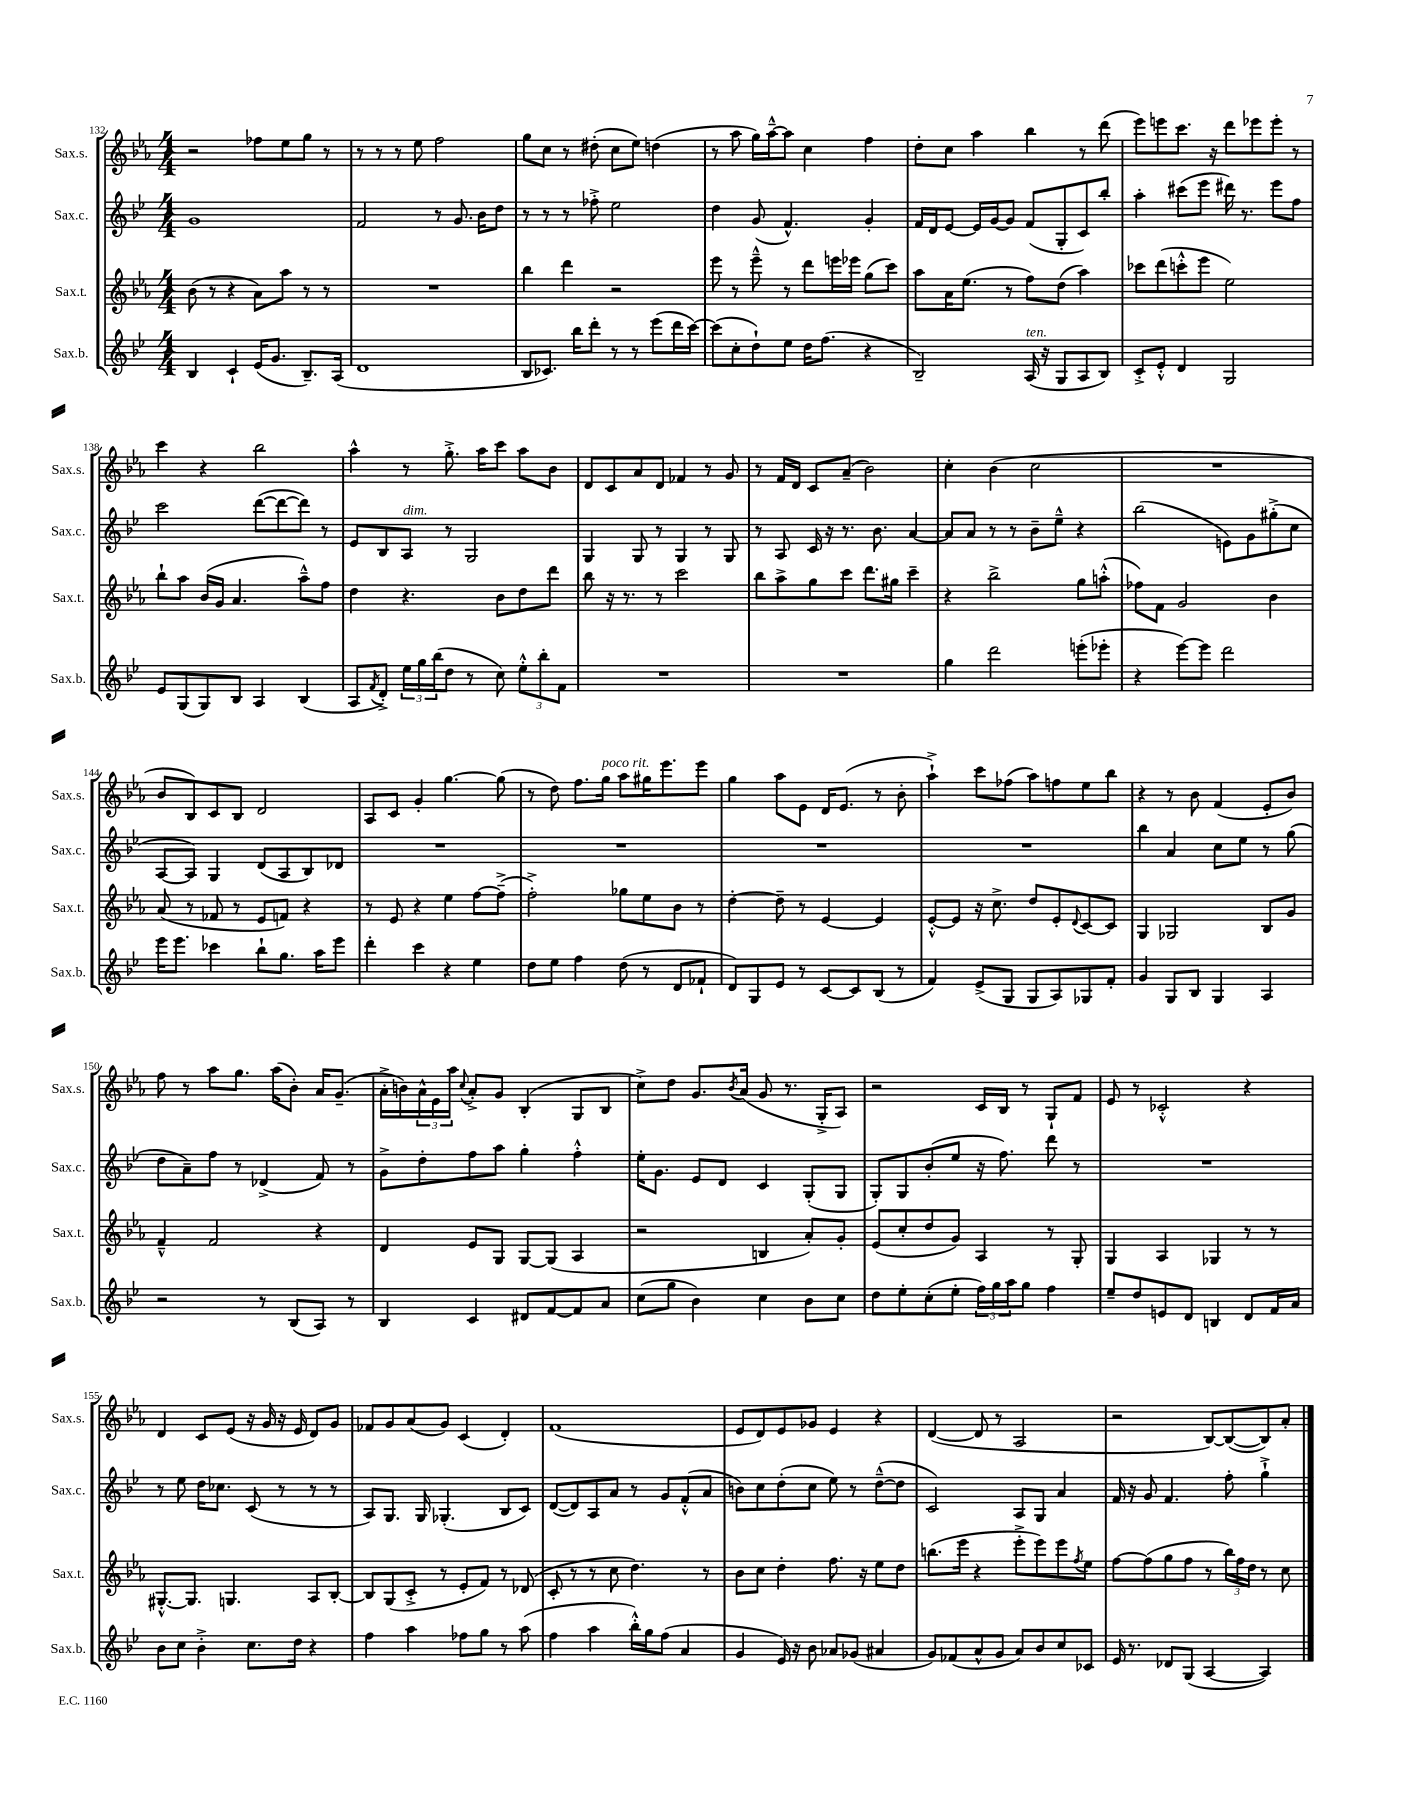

**kern	**kern	**kern	**kern
*part4	*part3	*part2	*part1
*staff4	*staff3	*staff2	*staff1
*I"Sax.b.	*I"Sax.t.	*I"Sax.c.	*I"Sax.s.
*I'Sax.b.	*I'Sax.t.	*I'Sax.c.	*I'Sax.s.
*clefG2	*clefG2	*clefG2	*clefG2
*k[b-e-]	*k[b-e-a-]	*k[b-e-]	*k[b-e-a-]
*M4/4	*M4/4	*M4/4	*M4/4
=132	=132	=132	=132
4B-/	(8b-\	1g	2r
.	8r	.	.
4c`/	4r	.	.
(16e-/KL	8a-\L)	.	8ff-X\L
8.g/J	.	.	.
.	8aa-\J	.	8ee-\
8.B-~/L)	8r	.	8gg\J
.	8r	.	8r
(16A/Jk	.	.	.
=133	=133	=133	=133
1d	1r	2f/	8r
.	.	.	8r
.	.	.	8r
.	.	.	8ee-\
.	.	8r	2ff\
.	.	8.g/	.
.	.	16b-\KL	.
.	.	8dd\J	.
=134	=134	=134	=134
8B-/L	4bb-\	8r	8gg\L
8.c-X/J)	.	8r	8cc\J
.	4ddd\	8r	8r
16bb-\KL	.	.	.
8ddd'\J	.	8ff-X'^\	(8dd#X'\
8r	2r	2ee-\	8cc\L
8r	.	.	8ee-\J)
(8eee-\L	.	.	(4ddn\
16ddd\L	.	.	.
[16ccc\JJ)	.	.	.
=135	=135	=135	=135
(8ccc\L]	8eee-\	4dd\	8r
8cc'\	8r	.	8aa-\
8dd`\)	8eee-~^^\	(8g/	16gg\LL)
.	.	.	[16aa-~^^\J
8ee-\J	8r	4.f^^/)	8aa-\J]
16dd\KL	8ddd\L	.	4cc\
(8.ff\J	.	.	.
.	16eeen\L	.	.
.	16eee-X\JJ	.	.
4r	(8gg\L	4g'/	4ff\
.	8ccc\J)	.	.
=136	=136	=136	=136
2B-~/)	8aa-\L	16f/LL	8dd'\L
.	.	16d/J	.
.	16a-\K	[8e-/J	8cc\J
.	(8.ee-\J	.	.
.	.	16e-/LL]	4aa-\
.	.	[16g/J	.
.	8r	8g/J]	.
!LO:TX:a:i:t=ten.	!	!	!
(16A/	8ff\L)	(8f/L	4bb-\
16r	.	.	.
8G/L	(8dd\J	8G'/	.
8A/	4aa-\)	8c/)	8r
8B-/J)	.	8bb-'/J	(8ddd\
=137	=137	=137	=137
8c'^/L	8ccc-X\L	4aa'\	8eee-\L)
8e-'^^/J	(8ddd\	.	8eeen\
4d/	8cccn'^^\	(8ccc#X\L	8.ccc\J
.	8eee-\J	8eee-\J	.
.	.	.	16r
2G/	2ee-\)	16ddd#X\)	8ddd\L
.	.	8.r	.
.	.	.	8eee-X\
.	.	8eee-\L	8eee-'\J
.	.	8ff\J	8r
!!LO:LB:g=z
=138	=138	=138	=138
8e-/L	8bb-`\L	2ccc\	4ccc\
(8G/	8aa-\J	.	.
8G/)	(16b-/LL	.	4r
.	16g/JJ	.	.
8B-/J	4.a-/	.	.
4A/	.	([8ddd\L	2bb-\
.	.	8ddd\_	.
(4B-/	8aa-~^^\L)	8ddd\J])	.
.	8ff\J	8r	.
=139	=139	=139	=139
8A/L	4dd\	8e-/L	4aa-^^\
8qf/	.	.	.
8d'^/J)	.	8B-/	.
!	!	!LO:TX:a:i:t=dim.	!
24ee-\LL	4.r	8A/J	8r
24gg\	.	.	.
(24bb-\J	.	.	.
8dd\J	.	8r	8.gg'^\
8r	.	2G/	.
.	.	.	16aa-\KL
8cc\)	8b-\L	.	8ccc\J
12ee-'^^\L	8dd\	.	8aa-\L
12bb-'\	.	.	.
.	8ddd\J	.	8b-\J
12f\J	.	.	.
=140	=140	=140	=140
1r	8bb-\	4G/	8d/L
.	16r	.	8c/
.	8.r	.	.
.	.	8G/	8a-/
.	8r	8r	8d/J
.	2ccc\	4G/	4f-X/
.	.	8r	8r
.	.	8G/	8g/
=141	=141	=141	=141
1r	8bb-\L	8r	8r
.	8aa-^\	8A/	16f/LL
.	.	.	16d/JJ
.	8gg\	16c/	8c/L
.	.	16r	.
.	8ccc\J	8.r	(8a-~/J
.	8.ddd\L	.	2b-\)
.	.	8.b-\	.
.	16gg#X\Jk	.	.
.	4ccc~\	[4a/	.
=142	=142	=142	=142
4gg\	4r	8a/L]	4cc'\
.	.	8a/J	.
2ddd\	2bb-^\	8r	(4b-\
.	.	8r	.
.	.	8b-~\L	2cc\
.	.	8ee-~^^\J	.
(8eeen'\L	8gg\L	4r	.
8eee-X'\J	(8aan'^^\J	.	.
=143	=143	=143	=143
4r	8ff-X\L)	(2bb-\	1r
.	8f\J	.	.
[8eee-\L)	2g/	.	.
8eee-\J]	.	.	.
2ddd\	.	8en\L)	.
.	.	8g\	.
.	4b-\	(8gg#X'^\	.
.	.	8cc\J	.
!!LO:LB:g=z
=144	=144	=144	=144
16eee-\KL	(8a-/	[8A/L	8b-/L
8.eee-\J	.	.	.
.	8r	8A/J])	8B-/)
4ccc-X\	8f-X/	4G/	8c/
.	8r	.	8B-/J
8bb-`\L	8e-/L	(8d/L	2d/
8.gg\J	8fn/J)	8A/	.
.	4r	8B-/)	.
16aa\KL	.	.	.
8eee-\J	.	8d-X/J	.
=145	=145	=145	=145
4ddd'\	8r	1r	8A-/L
.	8e-/	.	8c/J
4ccc\	4r	.	4g'/
4r	4ee-\	.	[4.gg\
4ee-\	[8ff\L	.	.
.	(8ff~^\J]	.	(8gg\]
=146	=146	=146	=146
8dd\L	2ff'^\)	1r	8r
8ee-\J	.	.	8dd\)
4ff\	.	.	8.ff\L
!	!	!	!LO:TX:a:i:t=poco rit.
.	.	.	16gg\Jk
(8dd\	8gg-X\L	.	8aa-\L
8r	8ee-\	.	16gg#X\K
.	.	.	8.eee-\
8d/L	8b-\J	.	.
8f-X`/J	8r	.	8eee-\J
=147	=147	=147	=147
8d/L)	[4dd'\	1r	4gg\
8G/	.	.	.
8e-/J	8dd~\]	.	8aa-\L
8r	8r	.	8e-\J
[8c/L	[4e-/	.	16d/KL
.	.	.	(8.e-/J
8c/]	.	.	.
(8B-/J	4e-/]	.	8r
8r	.	.	8b-'\
=148	=148	=148	=148
4f/)	[8e-'^^/L	1r	4aa-`^\)
.	8e-/J]	.	.
(8e-^/L	16r	.	8ccc\L
.	8.cc^\	.	.
8G/J	.	.	(8ff-X\J
8G/L	8dd/L	.	8aa-\L)
8A/)	8e-'/	.	8ffn\
.	8qqd/	.	.
8G-X/	[8c/	.	8ee-\
8f'/J	8c/J]	.	8bb-\J
=149	=149	=149	=149
4g/	4G/	4bb-\	4r
8G/L	2G-X/	4a/	8r
8B-/J	.	.	8b-\
4G/	.	8cc\L	(4f/
.	.	8ee-\J	.
4A/	8B-/L	8r	8e-'/L
.	8g/J	(8gg\	8b-/J)
!!LO:LB:g=z
=150	=150	=150	=150
2r	4f~^^/	8dd\L	8ff\
.	.	8a~\)	8r
.	2f/	8ff\J	8aa-\L
.	.	8r	8.gg\J
8r	.	(4d-X^/	.
.	.	.	(16aa-\KL
(8B-/L	.	.	8b-'\J)
8A/J)	4r	8f/)	16a-/KL
.	.	.	(8.g~/J
8r	.	8r	.
=151	=151	=151	=151
4B-/	4d/	8g^\L	16a-'^\LL
.	.	.	16bn\)
.	.	8dd'\	24a-^^\
.	.	.	24e-\
.	.	.	24aa-\JJ
.	.	.	8qqcc/
4c/	8e-/L	8ff\	8a-'^/L
.	8G/J	8aa\J	8g/J
8d#X/L	[8G/L	4gg'\	(4B-'/
[8f/	(8G/J]	.	.
8f/]	4A-/	4ff'^^\	8G/L
8a/J	.	.	8B-/J
=152	=152	=152	=152
(8cc\L	2r	16ee-'\KL	8cc^\L)
.	.	8.g\J	.
8gg\J	.	.	8dd\J
4b-\)	.	8e-/L	8.g/L
.	.	8d/J	.
.	.	.	8qb-/
.	.	.	(16a-/Jk
4cc\	4Bn/	4c/	8g/
.	.	.	8.r
8b-\L	8a-'/L)	(8G'/L	.
.	.	.	16G'^/KL
8cc\J	8g'/J	8G/J	8A-/J)
=153	=153	=153	=153
8dd\L	(8e-/L	8G'/L)	2r
8ee-'\	8cc'/	8G/	.
(8cc'\	8dd/	(8b-'/	.
8ee-'\J	8g/J)	8ee-/J	.
24ff\LL)	4A-/	16r	16c/LL
24gg\	.	.	.
.	.	8.ff\)	16B-/JJ
24aa\J	.	.	.
8gg\J	.	.	8r
4ff\	8r	8ddd\	8G`/L
.	8G'/	8r	8f/J
=154	=154	=154	=154
8ee-~/L	4G/	1r	8e-/
8dd/	.	.	8r
8en/	4A-/	.	2c-X'^^/
8d/J	.	.	.
4Bn/	4G-X/	.	.
8d/L	8r	.	4r
16f/L	8r	.	.
16a/JJ	.	.	.
!!LO:LB:g=z
=155	=155	=155	=155
8b-\L	[8.G#X'^^/L	8r	4d/
8cc\J	.	8ee-\	.
.	8.G#/J]	.	.
4b-'^\	.	16dd\KL	8c/L
.	.	8.cc-X\J	.
.	4.Gn/	.	(8e-/J
8.cc\L	.	(8c/	16r
.	.	.	16g/
.	.	8r	16r
16dd\Jk	.	.	16e-/
4r	8A-/L	8r	8d/L)
.	[8B-'/J	8r	8g/J
=156	=156	=156	=156
4ff\	8B-/L]	8A/L)	8f-X/L
.	(8G/	8.G/J	8g/
4aa\	8c'^/J	.	(8a-/
.	.	16G/	.
.	8r	(4.G-X'/	8g/J)
8ff-X\L	8e-'/L	.	(4c/
8gg\J	8f/J)	.	.
8r	8r	8B-/L	4d'/)
(8aa\	(8d-X/	8c/J)	.
=157	=157	=157	=157
4ff\	8c'/	([8d/L	(1f
.	8r	8d/])	.
4aa\	8r	8A/	.
.	8cc\	8a/J	.
16bb-'^^\LL)	4.dd\)	8r	.
16gg\J	.	.	.
(8ff\J	.	8g/L	.
4a/	.	(8f'^^/	.
.	8r	8a/J	.
=158	=158	=158	=158
4g/	8b-\L	8bn\L)	8e-/L
.	8cc\J	8cc\	8d/)
16e-/)	4dd'\	(8dd'\	8e-/
16r	.	.	.
8b-\	.	8cc\J	8g-X/J
8a-X/L	8.ff\	8ee-\)	4e-/
(8g-X/J	.	8r	.
.	16r	.	.
4a#X/	8ee-\L	([8dd~^^\L	4r
.	8dd\J	8dd\J]	.
=159	=159	=159	=159
8g/L)	(8.bbn\L	2c/)	([4d/
(8f-X/	.	.	.
.	16eee-\Jk	.	.
8a^^/	4r	.	8d/]
8g/J	.	.	8r
8a/L)	8eee-'^\L	8A/L	2A-/
8b-/	8eee-\)	8G/J	.
8cc/	8eee-\	4a/	.
.	8qff/	.	.
8c-X/J	8ee-\J	.	.
=160	=160	=160	=160
16e-/	[8ff\L	16f/	2r
8.r	.	16r	.
.	(8ff\]	8g/	.
8d-X/L	8gg\	4.f/	.
(8G/J	8ff\J	.	.
[4A/	8r	.	[8B-/L)
.	24bb-\LL)	8ff'\	(8B-/_
.	24ff\	.	.
.	24dd\JJ	.	.
4A/])	8r	4gg`^\	8B-/])
.	8cc\	.	8a-'/J
==	==	==	==
*-	*-	*-	*-
